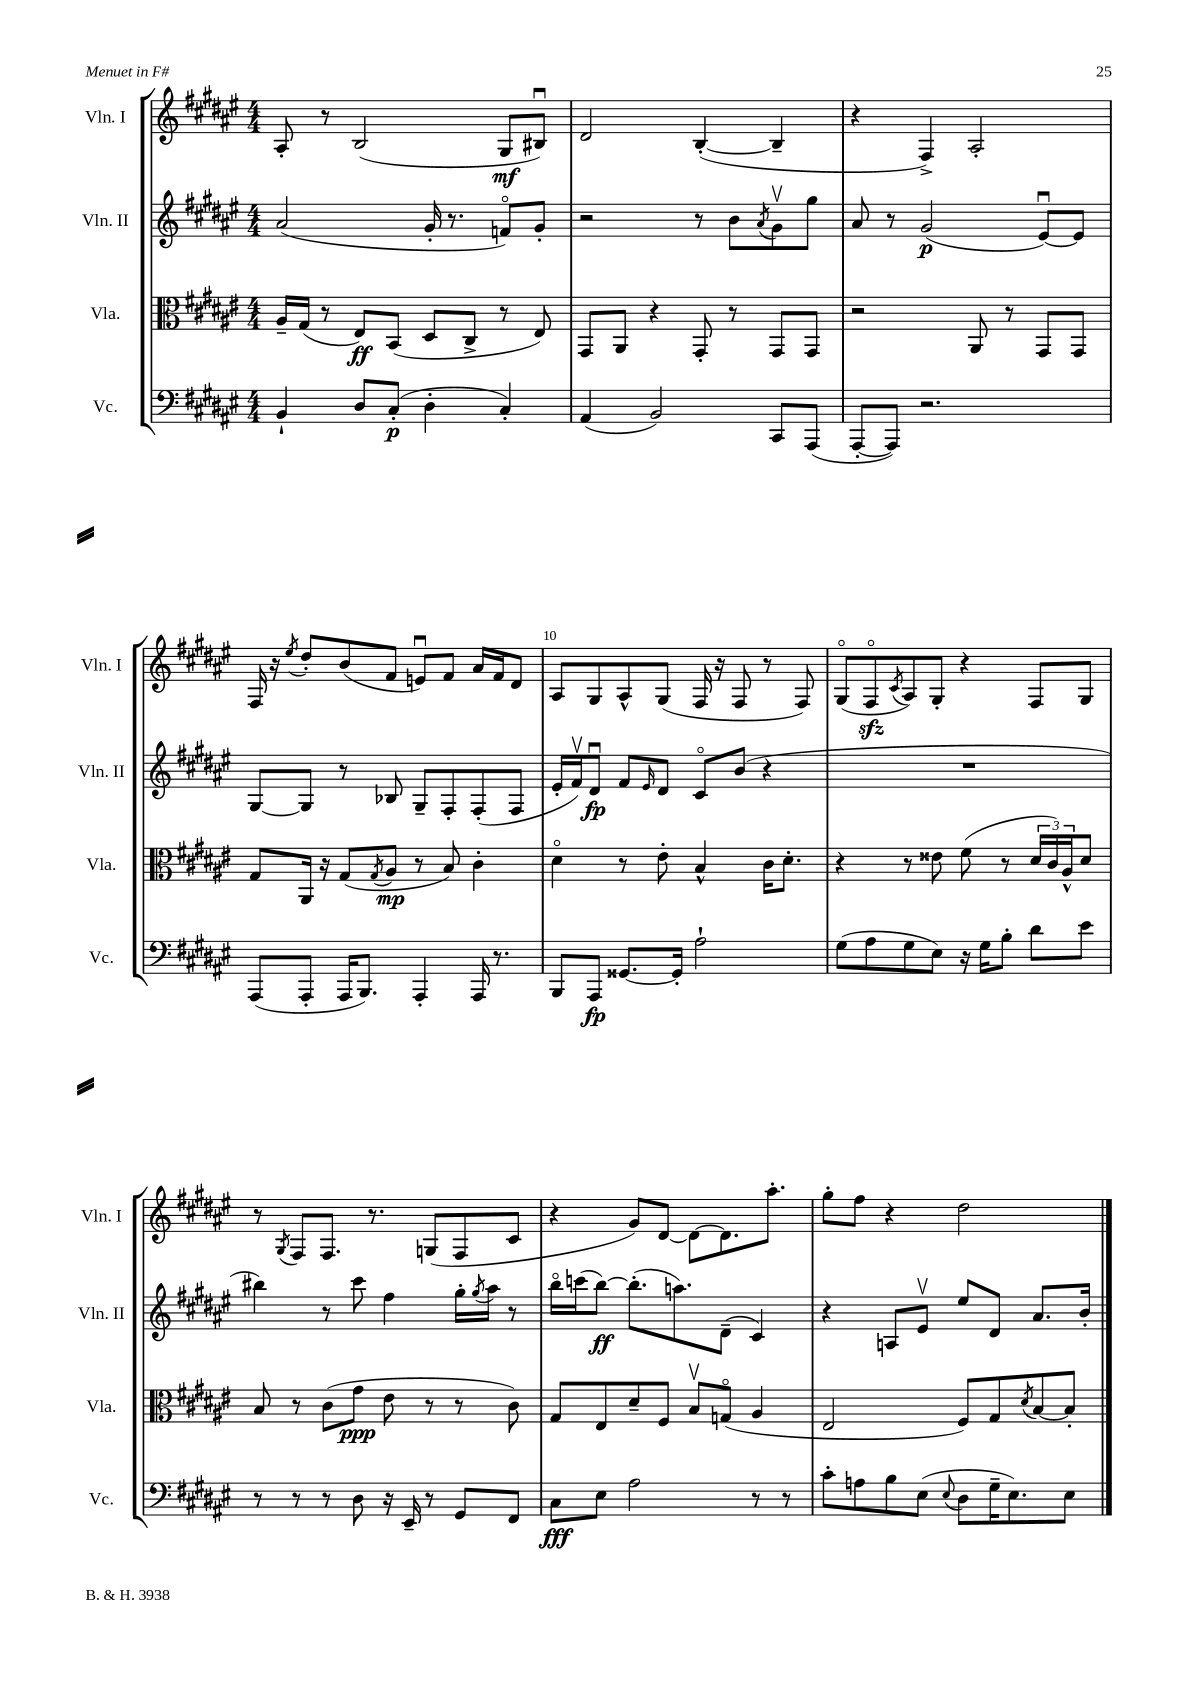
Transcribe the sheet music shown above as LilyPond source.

<<
\new StaffGroup <<
\new Staff = "s0" \with { instrumentName = "Vln. I" shortInstrumentName = "Vln. I" } {
    \clef treble \key fis \major \numericTimeSignature \time 4/4
    ais8-. r8 b2( gis8\mf bis8\downbow) |
    dis'2 b4~-.( b4-- |
    r4 fis4->) ais2-. |
    fis16 r16 \acciaccatura { eis''8 } dis''8-. b'8( fis'8 e'8\downbow) fis'8 ais'16 fis'16 dis'8 |
    ais8 gis8 ais8-^ gis8( fis16 r16 fis8 r8 fis8) |
    gis8\flageolet( fis8\flageolet\sfz \acciaccatura { cis'8 } ais8) gis8-. r4 fis8 gis8 |
    r8 \acciaccatura { gis8 } fis8 fis8. r8. g8( fis8 cis'8 |
    r4 gis'8) dis'8~ dis'8~ dis'8. ais''8.-. |
    gis''8-. fis''8 r4 dis''2 \bar "|." |
}
\new Staff = "s1" \with { instrumentName = "Vln. II" shortInstrumentName = "Vln. II" } {
    \clef treble \key fis \major \numericTimeSignature \time 4/4
    ais'2( gis'16-. r8. f'8\flageolet) gis'8-. |
    r2 r8 b'8 \acciaccatura { ais'8 } gis'8\upbow gis''8 |
    ais'8 r8 gis'2\p( eis'8~\downbow) eis'8 |
    gis8~ gis8 r8 bes8 gis8-- fis8-. fis8-.( fis8 |
    eis'16-. fis'16\upbow) dis'8\downbow\fp fis'8 \grace { eis'16 } dis'8 cis'8\flageolet b'8( r4 |
    R1 |
    bis''4) r8 cis'''8 fis''4 gis''16-. \acciaccatura { gis''8 } ais''16 r8 |
    b''16\flageolet c'''16( b''8~\ff) b''8.-.( a''8.) dis'8--( cis'4) |
    r4 a8 eis'8\upbow eis''8 dis'8 ais'8. b'16-. \bar "|." |
}
\new Staff = "s2" \with { instrumentName = "Vla." shortInstrumentName = "Vla." } {
    \clef alto \key fis \major \numericTimeSignature \time 4/4
    ais16-- gis16( r8 eis8\ff) b,8( dis8 cis8-> r8 eis8) |
    gis,8 ais,8 r4 gis,8-. r8 gis,8 gis,8 |
    r2 ais,8 r8 gis,8 gis,8 |
    gis8 ais,16 r16 gis8( \acciaccatura { gis8 } ais8\mp r8 b8) cis'4-. |
    dis'4\flageolet r8 eis'8-. b4-^ cis'16 dis'8.-. |
    r4 r8 eisis'8 fis'8( r8 \tuplet 3/2 { dis'16 cis'16) ais16-^ } dis'8 |
    b8 r8 cis'8( gis'8\ppp eis'8 r8 r8 cis'8) |
    gis8 eis8 dis'8-- fis8 b8\upbow g8\flageolet( ais4 |
    eis2 fis8) gis8 \acciaccatura { dis'8 } b8~ b8-. \bar "|." |
}
\new Staff = "s3" \with { instrumentName = "Vc." shortInstrumentName = "Vc." } {
    \clef bass \key fis \major \numericTimeSignature \time 4/4
    b,4-! dis8 cis8-.\p( dis4-. cis4-.) |
    ais,4( b,2) cis,8 ais,,8( |
    ais,,8~-. ais,,8) r2. |
    ais,,8( ais,,8-. ais,,16 b,,8.) ais,,4-. ais,,16 r8. |
    b,,8 ais,,8\fp gisis,8.~ gisis,16-. ais2-! |
    gis8( ais8 gis8 eis8) r16 gis16 b8-. dis'8 eis'8 |
    r8 r8 r8 dis8 r16 eis,16-- r8 gis,8 fis,8 |
    cis8\fff eis8 ais2 r8 r8 |
    cis'8-. a8 b8 eis8( \appoggiatura { eis8 } dis8 gis16-- eis8.) eis8 \bar "|." |
}
>>
>>
\layout { \context { \Score currentBarNumber = #6 \override BarNumber.break-visibility = ##(#f #t #t) barNumberVisibility = #(every-nth-bar-number-visible 5) } }
